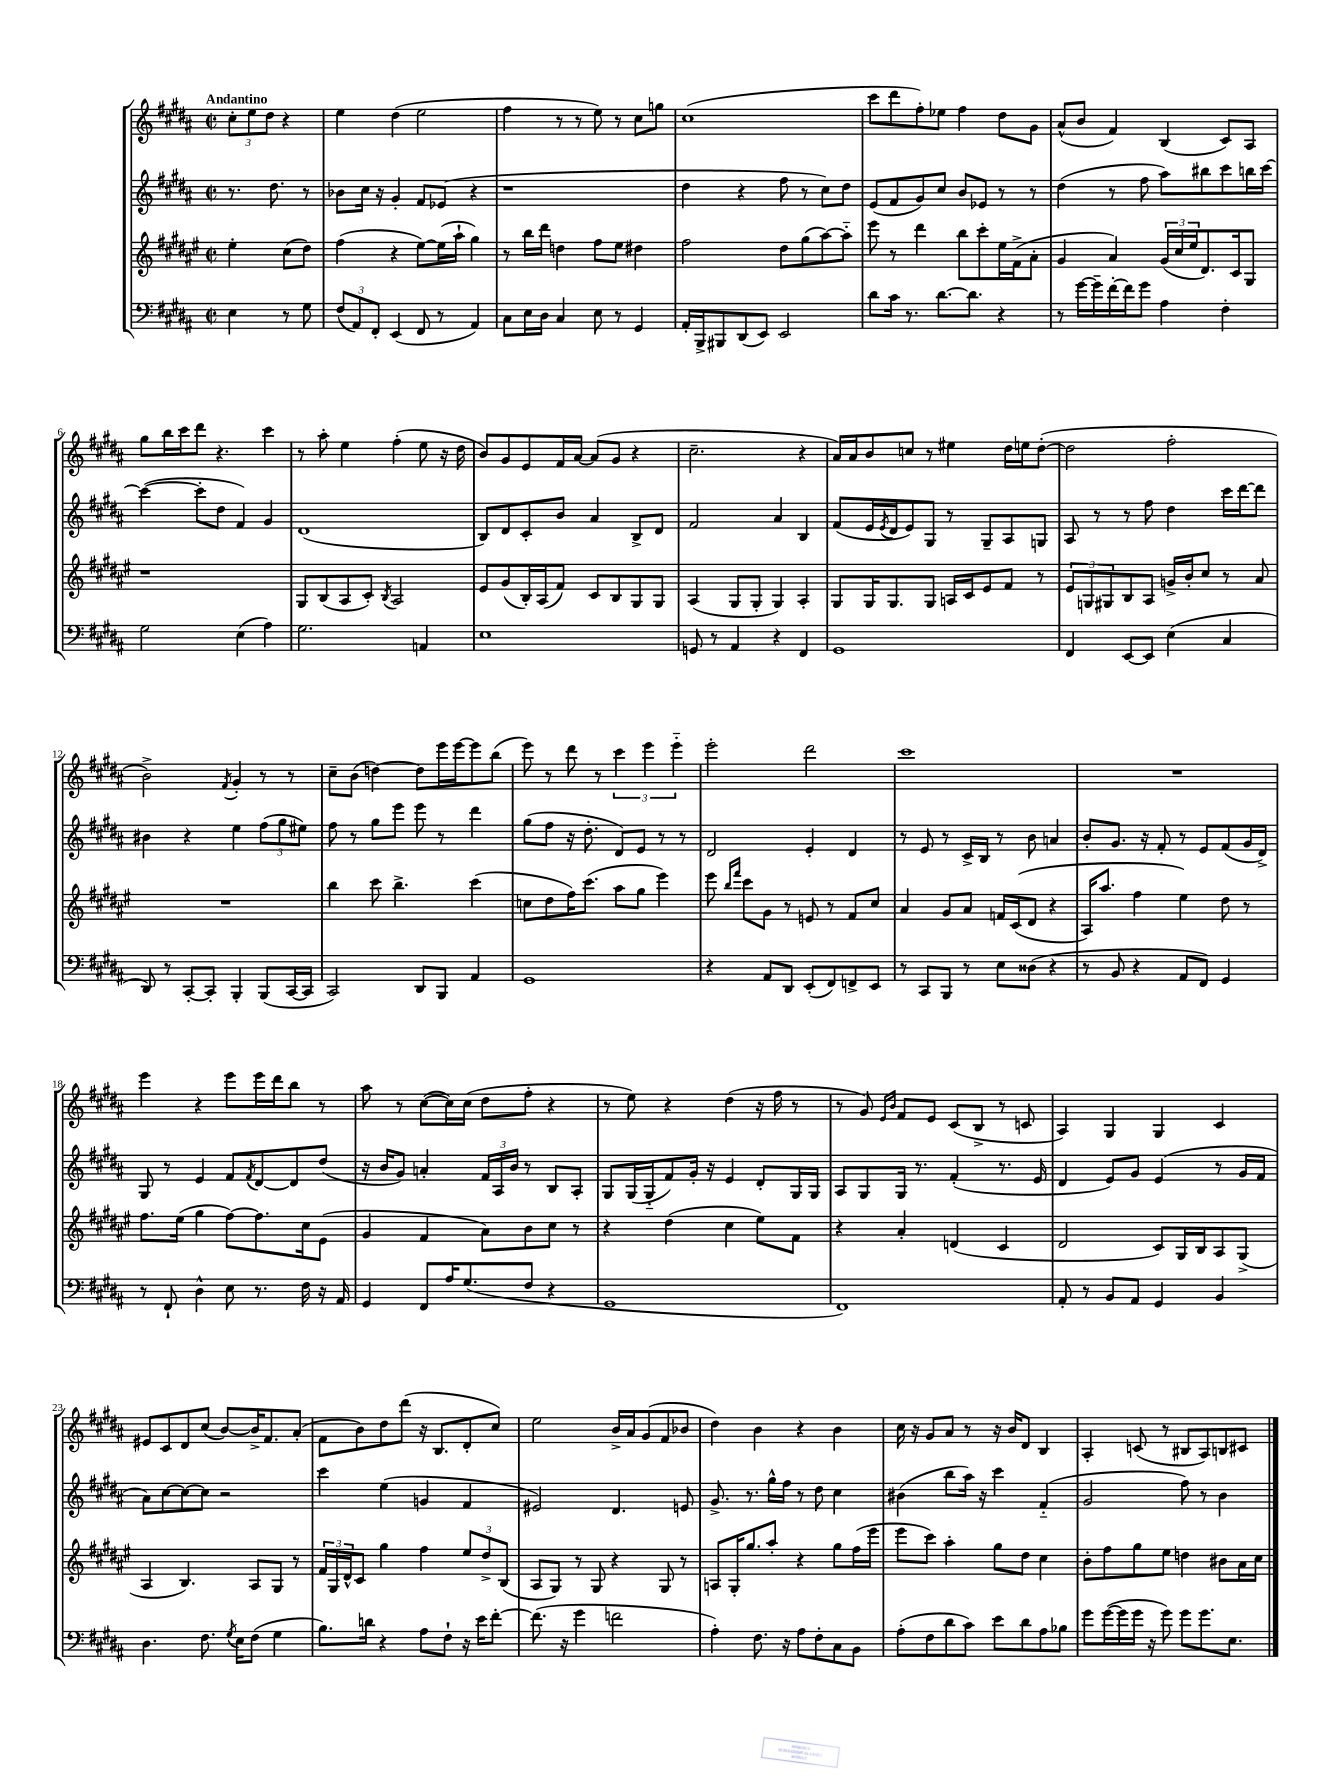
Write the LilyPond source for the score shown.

<<
\new StaffGroup <<
\new Staff = "s0" {
    \clef treble \key b \major \defaultTimeSignature \time 2/2 \partial 2 \tempo "Andantino"
    \tuplet 3/2 { cis''8-. e''8 dis''8 } r4 |
    e''4 dis''4( e''2 |
    fis''4 r8 r8 e''8) r8 cis''8 g''8 |
    cis''1( |
    cis'''8 dis'''8 fis''8-.) ees''8 fis''4 dis''8 gis'8 |
    ais'8-^( b'8 fis'4) b4( cis'8) ais8 |
    gis''8 b''16 cis'''16 dis'''8 r4. cis'''4 |
    r8 ais''8-. e''4 fis''4-.( e''8 r16 dis''16 |
    b'8) gis'8 e'8 fis'16 ais'16~ ais'8( gis'8 r4 |
    cis''2.-- r4 |
    ais'16) ais'16 b'8 c''8 r8 eis''4 dis''16 e''16 dis''8~-.( |
    dis''2 fis''2-. |
    b'2->) \acciaccatura { fis'8 } gis'4-. r8 r8 |
    cis''8-- b'8( d''4~) d''8 e'''16 e'''16~ e'''8 b''8( |
    e'''8) r8 dis'''8 r8 \tuplet 3/2 { cis'''4 e'''4 e'''4-_ } |
    e'''2-. dis'''2 |
    cis'''1 |
    R1 |
    e'''4 r4 e'''8 e'''16 dis'''16 b''8 r8 |
    ais''8 r8 cis''8~( cis''16) cis''16( dis''8 fis''8-. r4 |
    r8 e''8) r4 dis''4( r16 fis''16 r8 |
    r8 gis'8) \grace { e'16 b'16 } fis'8 e'8 cis'8( b8-> r8 c'8 |
    ais4) gis4 gis4 cis'4 |
    eis'8 cis'8 dis'8 cis''8( b'8~) b'16-> fis'8. ais'8-.( |
    fis'8 b'8) dis''8 dis'''8( r16 b8. dis'8-. cis''8) |
    e''2 b'16-> ais'16 gis'8( fis'8 bes'8 |
    dis''4) b'4 r4 b'4 |
    cis''16 r16 gis'8 ais'8 r8 r16 b'16 dis'8 b4 |
    ais4-. c'8( r8 bis8 ais8) b8 cis'8 \bar "|." |
}
\new Staff = "s1" {
    \clef treble \key b \major \defaultTimeSignature \time 2/2 \partial 2
    r8. dis''8. r8 |
    bes'8 cis''16 r16 gis'4-. fis'8 ees'8( r4 |
    r1 |
    dis''4 r4 fis''8 r8 cis''8) dis''8 |
    e'8( fis'8 gis'8) cis''8 b'8 ees'8 r8 r8 |
    dis''4( r8 fis''8 ais''8) bis''8 cis'''8 b''16 cis'''16~ |
    cis'''4~( cis'''8-. dis''8 fis'4) gis'4 |
    dis'1( |
    b8) dis'8 cis'8-. b'8 ais'4 b8-> dis'8 |
    fis'2 ais'4 b4 |
    fis'8( e'16 \acciaccatura { e'8 } dis'16 e'8) gis8 r8 gis8-- ais8 g8 |
    ais8 r8 r8 fis''8 dis''4 cis'''16 dis'''16~ dis'''8 |
    bis'4 r4 e''4 \tuplet 3/2 { fis''8( gis''8 eis''8) } |
    fis''8 r8 gis''8 e'''8 e'''8 r8 dis'''4 |
    gis''8( fis''8 r16 dis''8.-. dis'8) e'8 r8 r8 |
    dis'2 e'4-. dis'4 |
    r8 e'8 r8 cis'16-> b16 r8 b'8 a'4 |
    b'8-. gis'8. r16 fis'8-. r8 e'8 fis'8( gis'16 dis'16->) |
    gis8 r8 e'4 fis'8 \acciaccatura { fis'8 } dis'8~ dis'8 dis''8( |
    r16 b'16 gis'8) a'4-. \tuplet 3/2 { fis'16 ais16 b'16 } r8 b8 ais8-. |
    gis8 gis16( gis16-_ fis'8) gis'16-. r16 e'4 dis'8-. gis16 gis16 |
    ais8 gis8 gis16 r8. fis'4-.( r8. e'16 |
    dis'4 e'8) gis'8 e'4( r8 gis'16 fis'16 |
    ais'8) cis''8~ cis''8~ cis''8 r2 |
    cis'''4 e''4( g'4 fis'4 |
    eis'2) dis'4. e'8 |
    gis'8.-> r8. gis''16-^ fis''16 r8 dis''8 cis''4 |
    bis'4( b''8 ais''16) r16 cis'''4 fis'4-_( |
    gis'2 fis''8) r8 b'4 \bar "|." |
}
\new Staff = "s2" {
    \clef treble \key fis \major \defaultTimeSignature \time 2/2 \partial 2
    eis''4-. cis''8( dis''8) |
    fis''4( r4 eis''8~) eis''16( ais''16-! gis''4) |
    r8 b''16 dis'''16 d''4 fis''8 eis''8 dis''4 |
    fis''2 dis''8 gis''8( ais''8~) ais''8-_ |
    eis'''8 r8 dis'''4 b''8 cis'''8-. eis''16 fis'16->( ais'8-. |
    gis'4 ais'4) \tuplet 3/2 { gis'16( cis''16 eis''16 } dis'8.) cis'16 gis8 |
    r1 |
    gis8 b8( ais8 cis'8-.) \acciaccatura { b8 } ais2 |
    eis'8 gis'8( b16-.) ais16( fis'8) cis'8 b8 gis8 gis8 |
    ais4( gis8 gis8-. gis4) ais4-. |
    gis8 gis16 gis8. gis8 a16 cis'16 eis'8 fis'8 r8 |
    \tuplet 3/2 { eis'8 g8 gis8 } b8 ais8 g'16-> b'16-. cis''8 r8 ais'8 |
    R1 |
    b''4 cis'''8 b''4.-> cis'''4( |
    c''8 dis''8 fis''16) cis'''8.( ais''8 gis''8 eis'''4) |
    eis'''8 \grace { b''16 fis'''16 } cis'''8 gis'8 r8 e'8 r8 fis'8 cis''8 |
    ais'4 gis'8 ais'8 f'16 cis'16(\( dis'8 r4 |
    ais16) ais''8. fis''4 eis''4\) dis''8 r8 |
    fis''8. eis''16( gis''4 fis''8~) fis''8. cis''16 eis'8( |
    gis'4 fis'4 ais'8) b'8 cis''8 r8 |
    r4 dis''4( cis''4 eis''8) fis'8 |
    r4 ais'4-. d'4( cis'4 |
    dis'2 cis'8) gis16 b16 ais8 gis8->( |
    ais4 b4.) ais8 gis8 r8 |
    \tuplet 3/2 { fis'16 gis16 dis'16-^ } cis'8 gis''4 fis''4 \tuplet 3/2 { eis''8 dis''8-> b8( } |
    ais8 gis8) r8 gis8 r4 gis8 r8 |
    a8 gis16-. gis''8. ais''8-. r4 gis''8 fis''16( eis'''16 |
    eis'''8 cis'''8) ais''4-. gis''8 dis''8 cis''4 |
    b'8-. fis''8 gis''8 eis''8 d''4 bis'8 ais'16 cis''16 \bar "|." |
}
\new Staff = "s3" {
    \clef bass \key b \major \defaultTimeSignature \time 2/2 \partial 2
    e4 r8 gis8 |
    \tuplet 3/2 { fis8( ais,8) fis,8-. } e,4( fis,8 r8 ais,4) |
    cis8 e16 dis16 cis4 e8 r8 gis,4 |
    ais,16-. b,,16-> bis,,8 dis,8( e,8) e,2 |
    dis'8 cis'16 r8. dis'8.~ dis'8. r4 |
    r8 gis'16~ gis'16-- fis'16~-. fis'16 gis'8 ais4 fis4-. |
    gis2 e4( ais4) |
    gis2. a,4 |
    e1 |
    g,8 r8 ais,4 r4 fis,4 |
    gis,1 |
    fis,4 e,8~ e,8 e4( cis4 |
    dis,8) r8 cis,8~-. cis,8-. b,,4-. b,,8( cis,16~ cis,16 |
    cis,2) dis,8 b,,8 ais,4 |
    gis,1 |
    r4 ais,8 dis,8 e,8-.( fis,8) f,8-> e,8 |
    r8 cis,8 b,,8 r8 e8 disis8( r4 |
    r8 b,8 r4 ais,8 fis,8) gis,4 |
    r8 fis,8-! dis4-^ e8 r8. fis16 r16 ais,16 |
    gis,4 fis,8 ais16 gis8.( fis8 r4 |
    gis,1 |
    fis,1) |
    ais,8-. r8 b,8 ais,8 gis,4 b,4 |
    dis4. fis8. \acciaccatura { gis8 } e16 fis8( gis4 |
    b8.) d'16 r4 ais8 fis8-! r16 e'16 fis'8~-. |
    fis'8.( r16 gis'4 f'2 |
    ais4-.) fis8. r16 ais8 fis8-. cis8 b,8 |
    ais8-.( fis8 dis'8 cis'8) e'8 dis'8 ais8 bes8 |
    gis'8 gis'16~( gis'16 gis'16 r16 gis'8) gis'8 gis'8. e8. \bar "|." |
}
>>
>>
